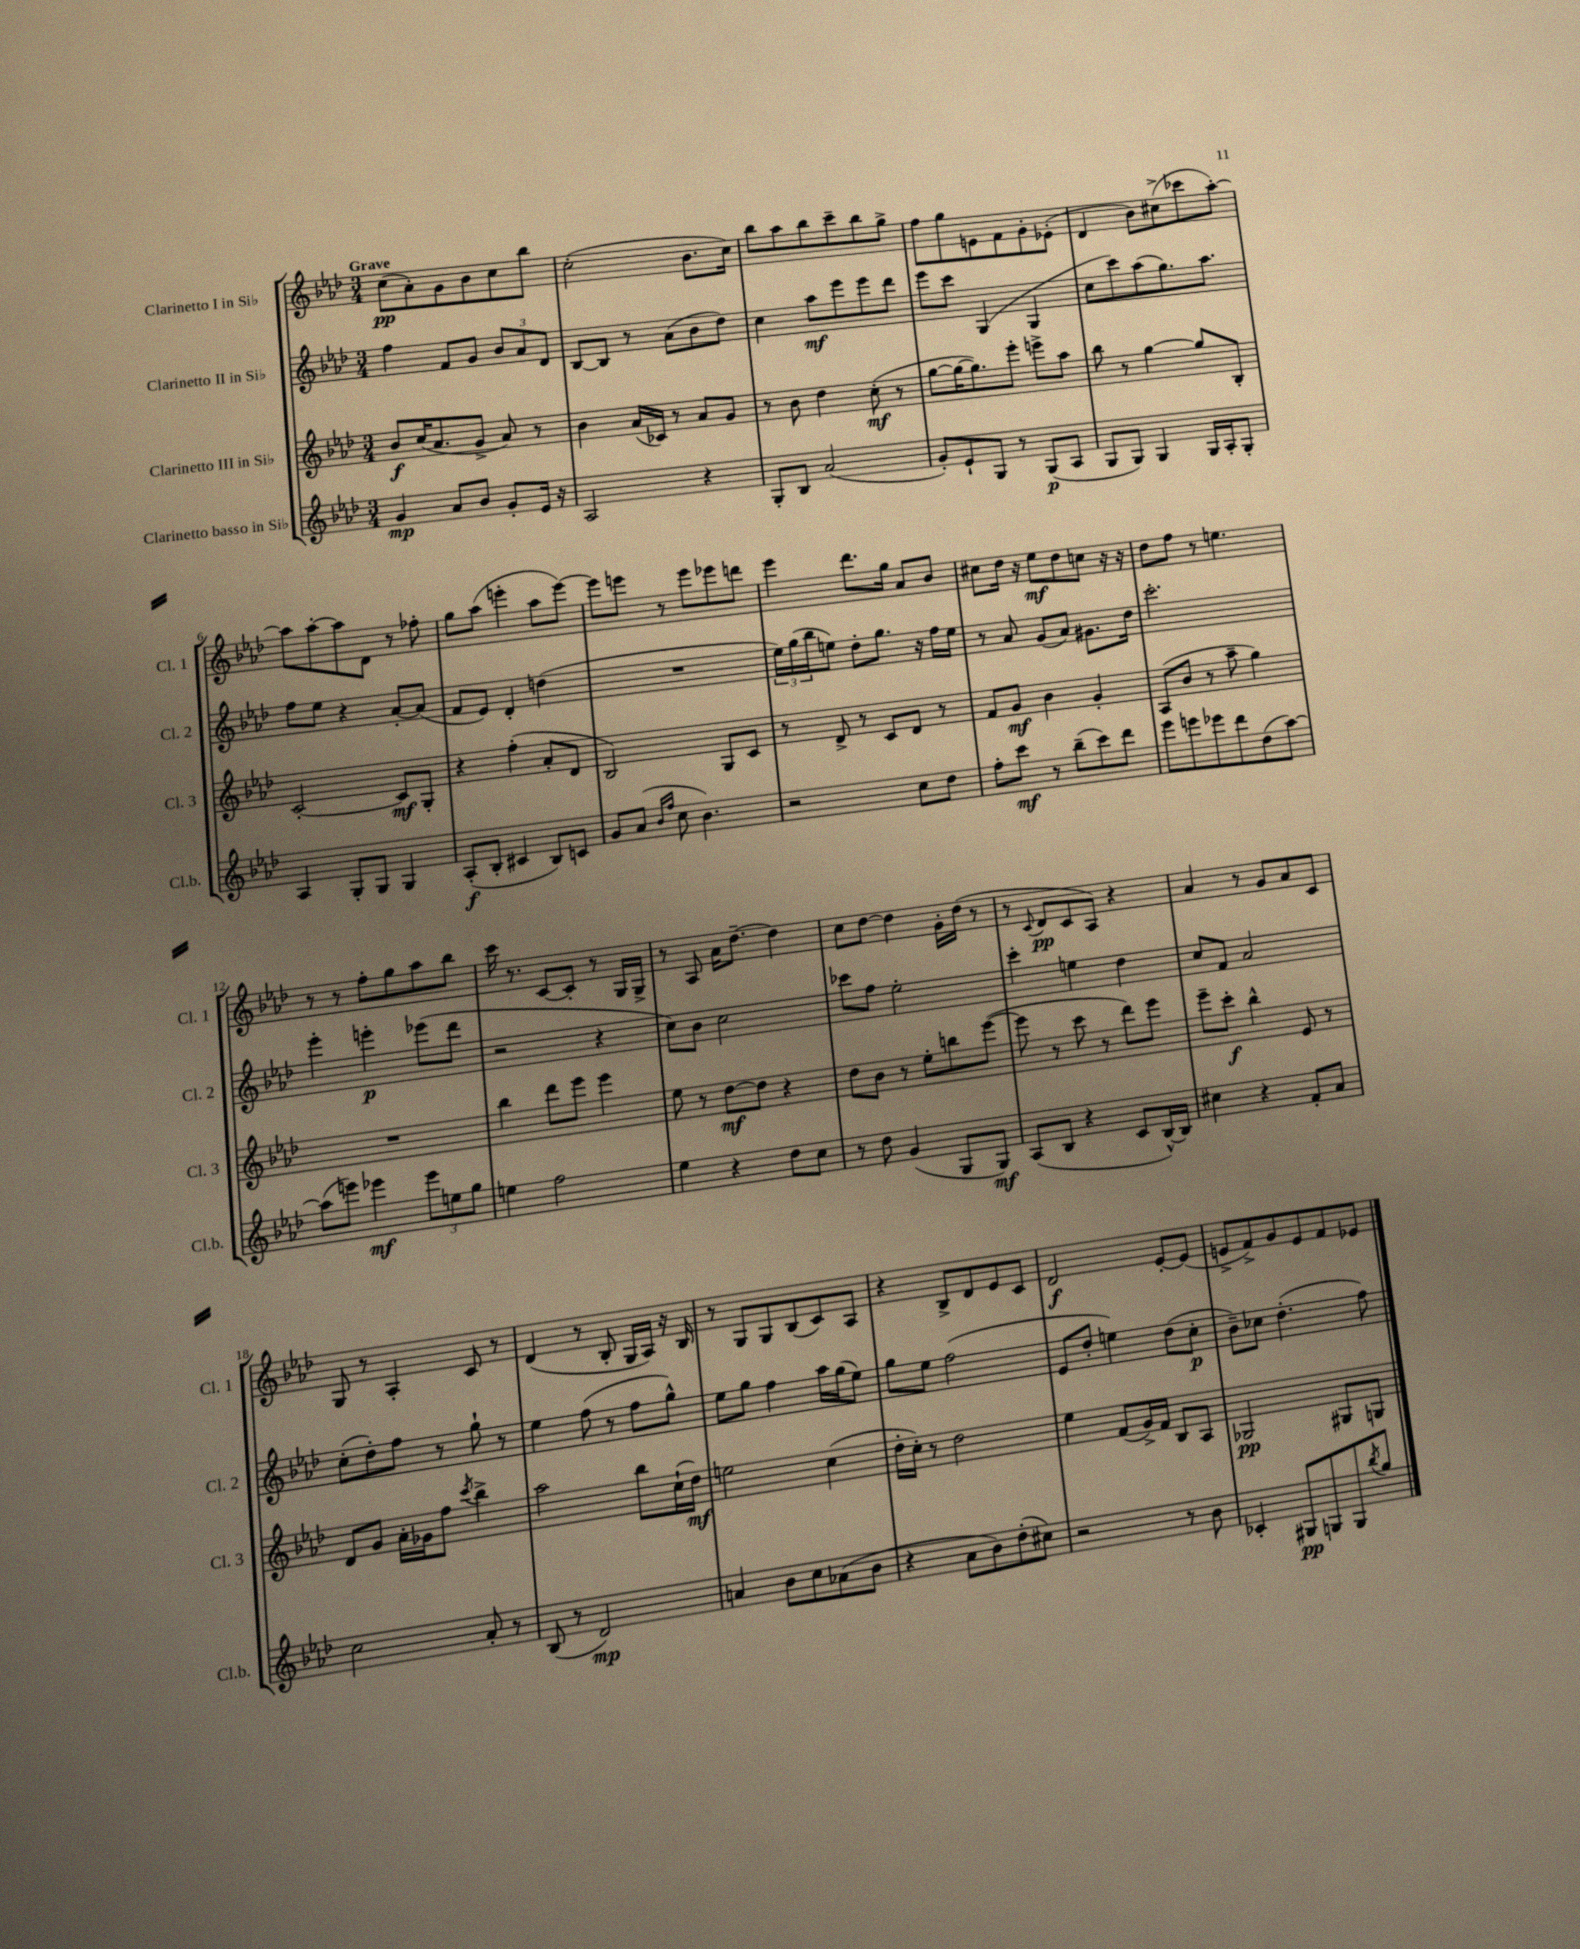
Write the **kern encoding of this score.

**kern	**kern	**kern	**kern
*staff4	*staff3	*staff2	*staff1
*clefG2	*clefG2	*clefG2	*clefG2
*k[b-e-a-d-]	*k[b-e-a-d-]	*k[b-e-a-d-]	*k[b-e-a-d-]
*M3/4	*M3/4	*M3/4	*M3/4
4g/	8b-/L	4ff\	(8cc\L
.	(16cc/K	.	8a-'\)
.	8.a-/	.	.
8a-/L	.	8f/L	8g\
8b-/J	8g^/J	8g/J	8b-\
8g'/L	8a-/)	12b-/L	8cc\
.	.	12a-/	.
16e-/Jk	8r	.	8bb-\J
.	.	12d-/J	.
16r	.	.	.
=	=	=	=
2A-/	4b-\	[8B-/L	(2cc'\
.	.	8B-/]J	.
.	(16a-/LL	8r	.
.	16c-/JJ)	.	.
.	8r	(8a-\L	.
4r	8a-/L	8b-\	8.b-\L
.	8g/J	8dd-\J)	.
.	.	.	16cc\Jk)
=	=	=	=
8G'/L	8r	4cc\	8bb-\L
8B-/J	8b-\	.	8aa-\
(2a-/	4dd-\	8aa-\L	8bb-\
.	.	8eee-\	8ccc~\
.	(8cc'\	8eee-\	8bb-\
.	8r	8ddd-\J	8gg^\J
=	=	=	=
8g'/L)	[8gg\L	8eee-\L	8ff\L
8e-`/	16gg\_K	8ccc\J	8gg\
.	8.gg\])	.	.
8G/J	.	(4G/	8e\
8r	8eee-'\J	.	8f\
(8G/L	8eee^\L	4G/	8g'\
8A-/J	8aa-\J	.	(8e-'\J
=	=	=	=
8G/L	8bb-\	8cc\L	4d-/
8G/J)	8r	8ccc\)	.
4G/	[4gg\	(8aa-\	8b-\L)
.	.	8.gg\)	(8cc#^\
16G/LL	8gg/]L	.	8ccc-\
16A-'/J	.	8.aa-\J	.
8G'/J	8B-'/J	.	[8aa-'\J)
=	=	=	=
4A-/	[2c'/	8ff\L	8aa-\]L
.	.	8ee-\J	[8aa-'\
8G'/L	.	4r	8aa-\]
8G/J	.	.	8d-\J
4G/	8c/]L	[8a-'/L	8r
.	8G'/J	(8a-/]J	8ff-'\
=	=	=	=
(8A-'/L	4r	8f/L	8gg\L
8B-'/J	.	8e-/J)	(8aa-\J
4c#/	(4ff'\	4d-'/	4eee'\
8B-/L)	8a-'/L	(4dd\	8aa-\L
8c/J	8d-/J	.	[8eee\J)
=	=	=	=
8g/L	2B-/)	2.r	8eee\]L
(8a-/J	.	.	8eee\J
16qqb-/LL	.	.	.
16qqff/JJ	.	.	.
8cc\	.	.	8r
4.b-\)	.	.	8eee\L
.	8G/L	.	8eee-\
.	8c/J	.	8ddd\J
=	=	=	=
2r	8r	24ee-\LL)	4eee-\
.	.	(24gg\	.
.	.	24bb-\J	.
.	8d-^/	8ee\J)	.
.	8r	8dd-'\L	8.ddd-\L
.	8c/L	8.gg\J	.
.	.	.	16gg\Jk
8cc\L	8d-/J	.	8a-/L
.	.	16r	.
8dd-\J	8r	16ff\LL	8b-/J
.	.	16ee\JJ	.
=	=	=	=
8ff'\L	8f/L	8r	8cc#\L
8ccc\J	8g/J	8a-/	16dd-\Jk
.	.	.	16r
8r	4b-\	(8g/L	8ee-\L
(8bb-~\L	.	8a-/J)	8dd-\
8ccc\)	4g'/	8.g#\L	8cc\J
8ddd-\J	.	.	16r
.	.	16dd-\Jk	16r
=	=	=	=
8eee-\L	(8A-/L	2.ccc'\	8dd-\L
8eee\	8b-/J	.	8ff\J
8eee-\	8r	.	8r
8ddd-\	8aa-~\	.	4.ee\
(8dd-\	4gg\)	.	.
[8aa-\J)	.	.	.
=	=	=	=
(8aa-\]L	2.r	4eee-'\	8r
8eee\J)	.	.	8r
4eee-\	.	4eee'\	8ff'\L
.	.	.	8gg\
12eee-\L	.	(8eee-\L	8aa-\
12ee\	.	.	.
.	.	8ddd-\J	8bb-\J
12gg\J	.	.	.
=	=	=	=
4ee\	4bb-\	2r	16ccc\
.	.	.	8.r
2ff\	8ddd-\L	.	[8c/L
.	8eee-\J	.	8c'/]J
.	4eee-\	4r	8r
.	.	.	16G/LL
.	.	.	16G^/JJ
=	=	=	=
4ee-\	8ee-\	8cc\L)	8r
.	8r	8b-\J	8A-/
4r	[8dd-\L	2cc\	16a-\LK
.	.	.	[8.dd-~\J
.	8dd-\]J	.	.
8dd-\L	4r	.	4dd-\]
8cc\J	.	.	.
=	=	=	=
8r	8dd-\L	8ccc-\L	8cc\L
8dd-\	8b-\J	8ff\J	[8dd-\J
(4g/	8r	2ee-'\	4dd-\]
.	8ee-'\L	.	.
8G/L	8bb\	.	16g'\LL
.	.	.	(16dd-\JJ
8G/J)	([8eee-\J	.	8r
=	=	=	=
(8A-/L	8eee-\]	4ccc'\	8r
.	.	.	8qqc/
8B-/J	8r	.	8d-/L
4r	8ccc\	4ee\	8c/
.	8r	.	8A-/J)
8c/L	8ddd-\L)	4dd-\	4r
[16B-^^/L)	8eee-\J	.	.
16B-/]JJ	.	.	.
=	=	=	=
4cc#\	8eee-~\L	8cc/L	4a-/
.	8ccc'\J	8f/J	.
4r	4bb-^^\	2a-/	8r
.	.	.	8g/L
8f'/L	8e-/	.	8a-/
8a-/J	8r	.	8c/J
=	=	=	=
2cc\	8d-/L	(8cc'\L	8G/
.	8g/J	8dd-'\)	8r
.	16a-'\LL	8ff\J	4A-'/
.	16g-\J	.	.
.	8ff\J	8r	.
.	8qccc/	.	.
8a-'/	4bb-^\	8gg`\	8c/
8r	.	8r	8r
=	=	=	=
(8B-/	2aa-\	4ee-\	(4d-/
8r	.	.	.
2d-/)	.	(8ff\	8r
.	.	8r	8B-'/
.	8bb-\L	8ff\L	16G/LL
.	.	.	16A-/JJ)
.	(16cc`\L	8gg^^\J)	16r
.	16dd-\JJ)	.	16B-/
=	=	=	=
4a/	2ee\	8ee-\L	8r
.	.	8gg\J	8G/L
8b-\L	.	4ff\	8G/
8cc\	.	.	(8B-/
(8a-\	(4cc\	16aa-\LL	8c/)
.	.	(16gg\J	.
8b-\J	.	8ee-\J)	8A-/J
=	=	=	=
4r	16dd-'\LL	8gg\L	4r
.	16cc'\JJ)	.	.
.	8r	8ee-\J	.
8a-\L	2dd-\	(2ff\	8B-^/L
8b-\)	.	.	8d-/
(8dd-'\	.	.	8e-/
8cc#\J)	.	.	8c/J
=	=	=	=
2r	4ee-\	8e-/L	2d-/
.	.	8dd-'/J	.
.	(8f/L	4ee\)	.
.	16g^/L)	.	.
.	16f/JJ	.	.
8r	8B-/L	(8dd-\L	[8e-'/L
8b-\	8A-/J	8cc'\J	(8e-/]J
=	=	=	=
4c-'/	2G-/	8b-~\L)	8e^/L
.	.	8cc-\J	8f^/)
8G#/L	.	(4.dd-'\	8g/
8G/	.	.	8e/
8G/	8G#/L	.	8f/
8qbb-/	.	.	.
8gg/J	8G/J	8ff\)	8e-/J
==	==	==	==
*-	*-	*-	*-
